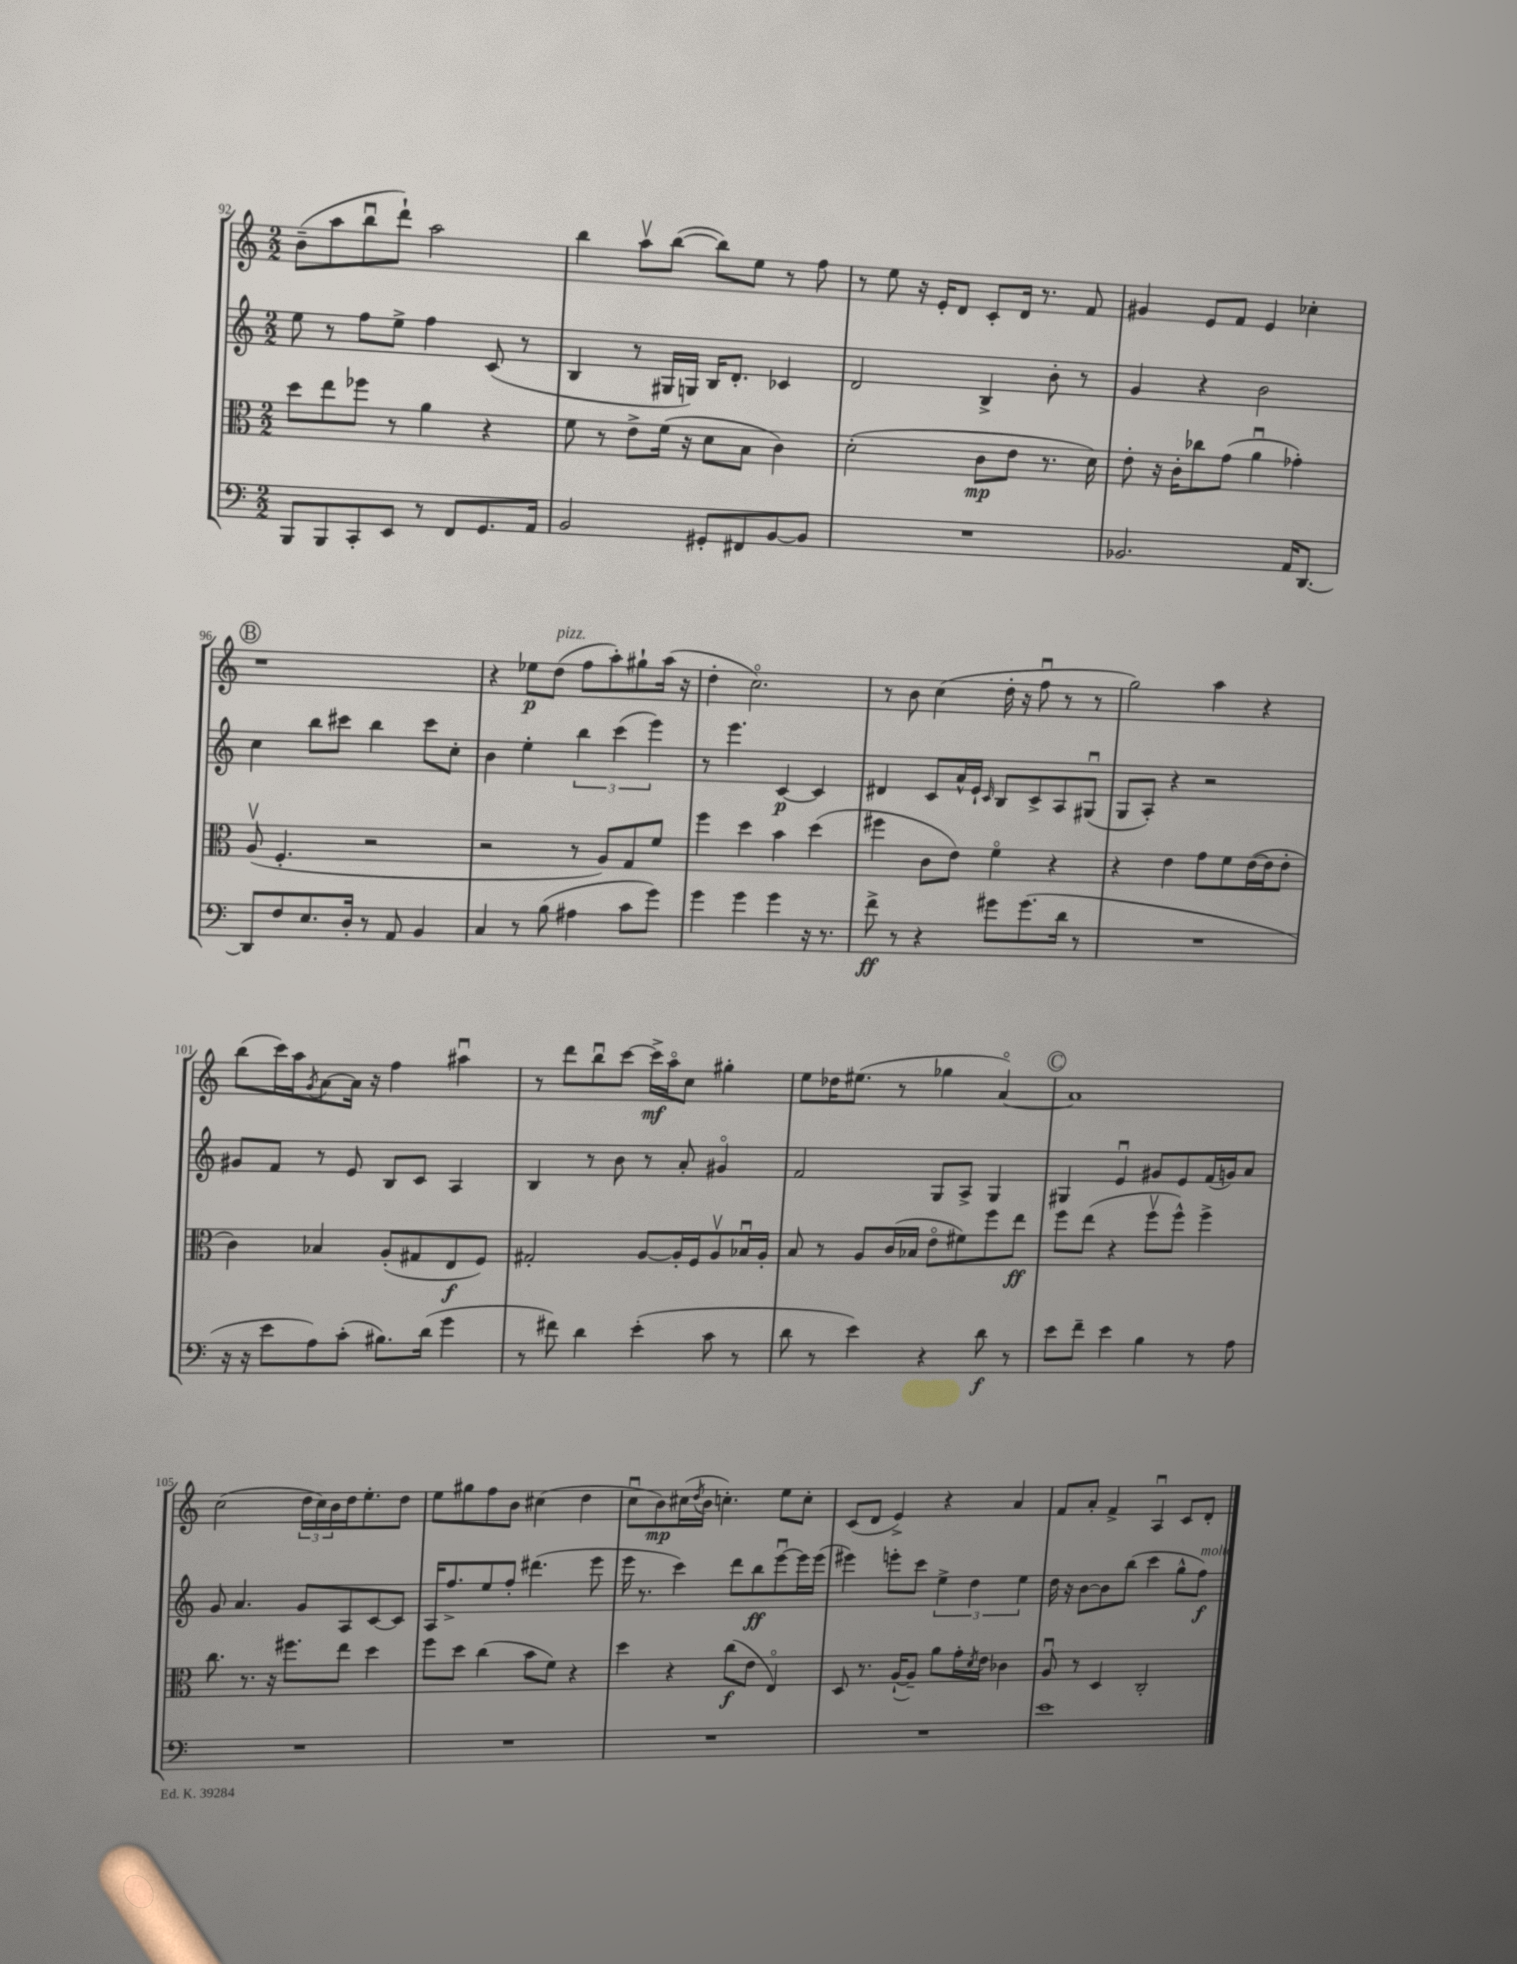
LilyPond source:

<<
\new StaffGroup <<
\new Staff = "s0" {
    \clef treble \key c \major \numericTimeSignature \time 2/2
    b'8--( a''8 b''8\downbow d'''8-!) a''2 |
    b''4 a''8\upbow b''8~( b''8) e''8 r8 f''8 |
    r8 e''8 r16 e'16-. d'8 c'8-. d'16 r8. f'8 |
    gis'4 e'8 f'8 e'4 ces''4-. |
    \mark \markup { \circle "B" } r1 |
    r4 ees''8\p d''8^\markup { \italic "pizz." }( f''8 a''8-.) gis''8-! a''16( r16 |
    d''4-. c''2.\flageolet) |
    r8 b'8 c''4( d''16-. r16 f''8\downbow r8 r8 |
    g''2) a''4 r4 |
    b''8( c'''16) a''16 \acciaccatura { g'8 } a'8~ a'16 r16 f''4 ais''4\downbow |
    r8 d'''8 b''8\downbow c'''8~ c'''16->\mf a''16\flageolet c''8 gis''4-. |
    e''8 des''16 eis''8.( r8 ges''4 a'4~\flageolet) |
    \mark \markup { \circle "C" } a'1 |
    c''2( \tuplet 3/2 { d''16 c''16) b'16 } d''16 e''8.-. d''8 |
    e''8 gis''8 f''8 b'8 cis''4( d''4 |
    c''8\downbow b'8\mp) cis''16( \acciaccatura { d''8 } b'16 c''4.-.) e''8 c''8-. |
    c'8( d'8 e'4->) r4 a'4 |
    f'8 a'8-. f'4-> a4\downbow c'8 d'8-. \bar "|." |
}
\new Staff = "s1" {
    \clef treble \key c \major \numericTimeSignature \time 2/2
    e''8 r8 f''8 e''8-> f''4 c'8( r8 |
    b4 r8 gis16 g16) b16 d'8.-. ces'4 |
    d'2 b4-> b'8-. r8 |
    g'4 r4 b'2 |
    \mark \markup { \circle "B" } c''4 b''8 cis'''8 b''4 cis'''8 c''8-. |
    b'4 e''4-. \tuplet 3/2 { b''4 c'''4( e'''4) } |
    r8 e'''4. c'4~\p c'4 |
    dis'4 c'8 a'16-^ e'16-! \grace { c'16 } b8 c'8-> a8 gis8\downbow( |
    g8 a8-.) r4 r2 |
    gis'8 f'8 r8 e'8 b8 c'8 a4 |
    b4 r8 b'8 r8 a'8-. gis'4\flageolet |
    f'2 g8 a8-> g4 |
    \mark \markup { \circle "C" } gis4 e'4\downbow gis'8 e'8 f'16( g'16) a'8 |
    g'8 a'4. g'8 a8 c'8~ c'8 |
    a16 f''8.-> e''8 f''8-. dis'''4.( e'''8 |
    e'''16 r8. c'''4) d'''8 b''8\ff e'''8~\downbow e'''16 e'''16( |
    eis'''4) e'''8-. c'''8 \tuplet 3/2 { e''4-> d''4 e''4 } |
    d''16 r16 b'8~ b'8 b''8( c'''4 g''8-^ f''8\f^\markup { \italic "molto" }) \bar "|." |
}
\new Staff = "s2" {
    \clef alto \key c \major \numericTimeSignature \time 2/2
    d''8 e''8 fes''8 r8 a'4 r4 |
    f'8 r8 e'8-> f'16( r16 d'8 b8 c'4) |
    d'2-.( c'8\mp e'8 r8. d'16) |
    e'8-. r16 c'16-. ces''8 g'8( a'4\downbow ges'4-.) |
    \mark \markup { \circle "B" } a8\upbow( f4.-. r2 |
    r2 r8 a8) g8 f'8 |
    f''4 d''4 b'4 d''4( |
    fis''4 c'8 e'8) f'4\flageolet r4 |
    r4 e'4 g'8 f'8 e'16~( e'16 e'8-. |
    c'4) bes4 a8-.( gis8 e8\f f8) |
    gis2-. a8~ a16-. f16 a8\upbow bes16\downbow a16-. |
    b8 r8 a8 c'16( bes16 e'8\flageolet fis'8) f''8 e''8\ff |
    \mark \markup { \circle "C" } f''8 e''8( r4 f''8\upbow f''8-^) f''4-> |
    c''8. r8. r16 fis''8. e''8 d''4 |
    f''8 d''8 c''4( b'8 f'8) r4 |
    d''4 r4 c''8\f( e'8 e4\flageolet) |
    d8 r8. a16~-!( a8--) a'8 g'16-. \acciaccatura { d'8 } e'16 ces'4 |
    a8\downbow r8 d4 c2-. \bar "|." |
}
\new Staff = "s3" {
    \clef bass \key c \major \numericTimeSignature \time 2/2
    b,,8 b,,8 c,8-. e,8 r8 f,8 g,8. a,16 |
    b,2 gis,8-. fis,8 b,8~ b,8 |
    R1 |
    bes,2. a,16 d,8.~ |
    \mark \markup { \circle "B" } d,8 f8 e8. d16-. r8 a,8 b,4 |
    c4 r8 b8( ais4 c'8 g'8) |
    g'4 g'4 g'4 r16 r8. |
    f'8->\ff r8 r4 gis'8 gis'8.( d'16 r8 |
    R1 |
    r16 r16 e'8 a8) c'8-.( bis8.) d'16( g'4 |
    r8 fis'8) d'4 e'4-.( c'8 r8 |
    d'8 r8 e'4) r4 d'8\f r8 |
    \mark \markup { \circle "C" } e'8 f'8-- e'4 b4 r8 a8 |
    R1 |
    R1 |
    R1 |
    R1 |
    e'1 \bar "|." |
}
>>
>>
\layout { \context { \Score currentBarNumber = #92 } }
